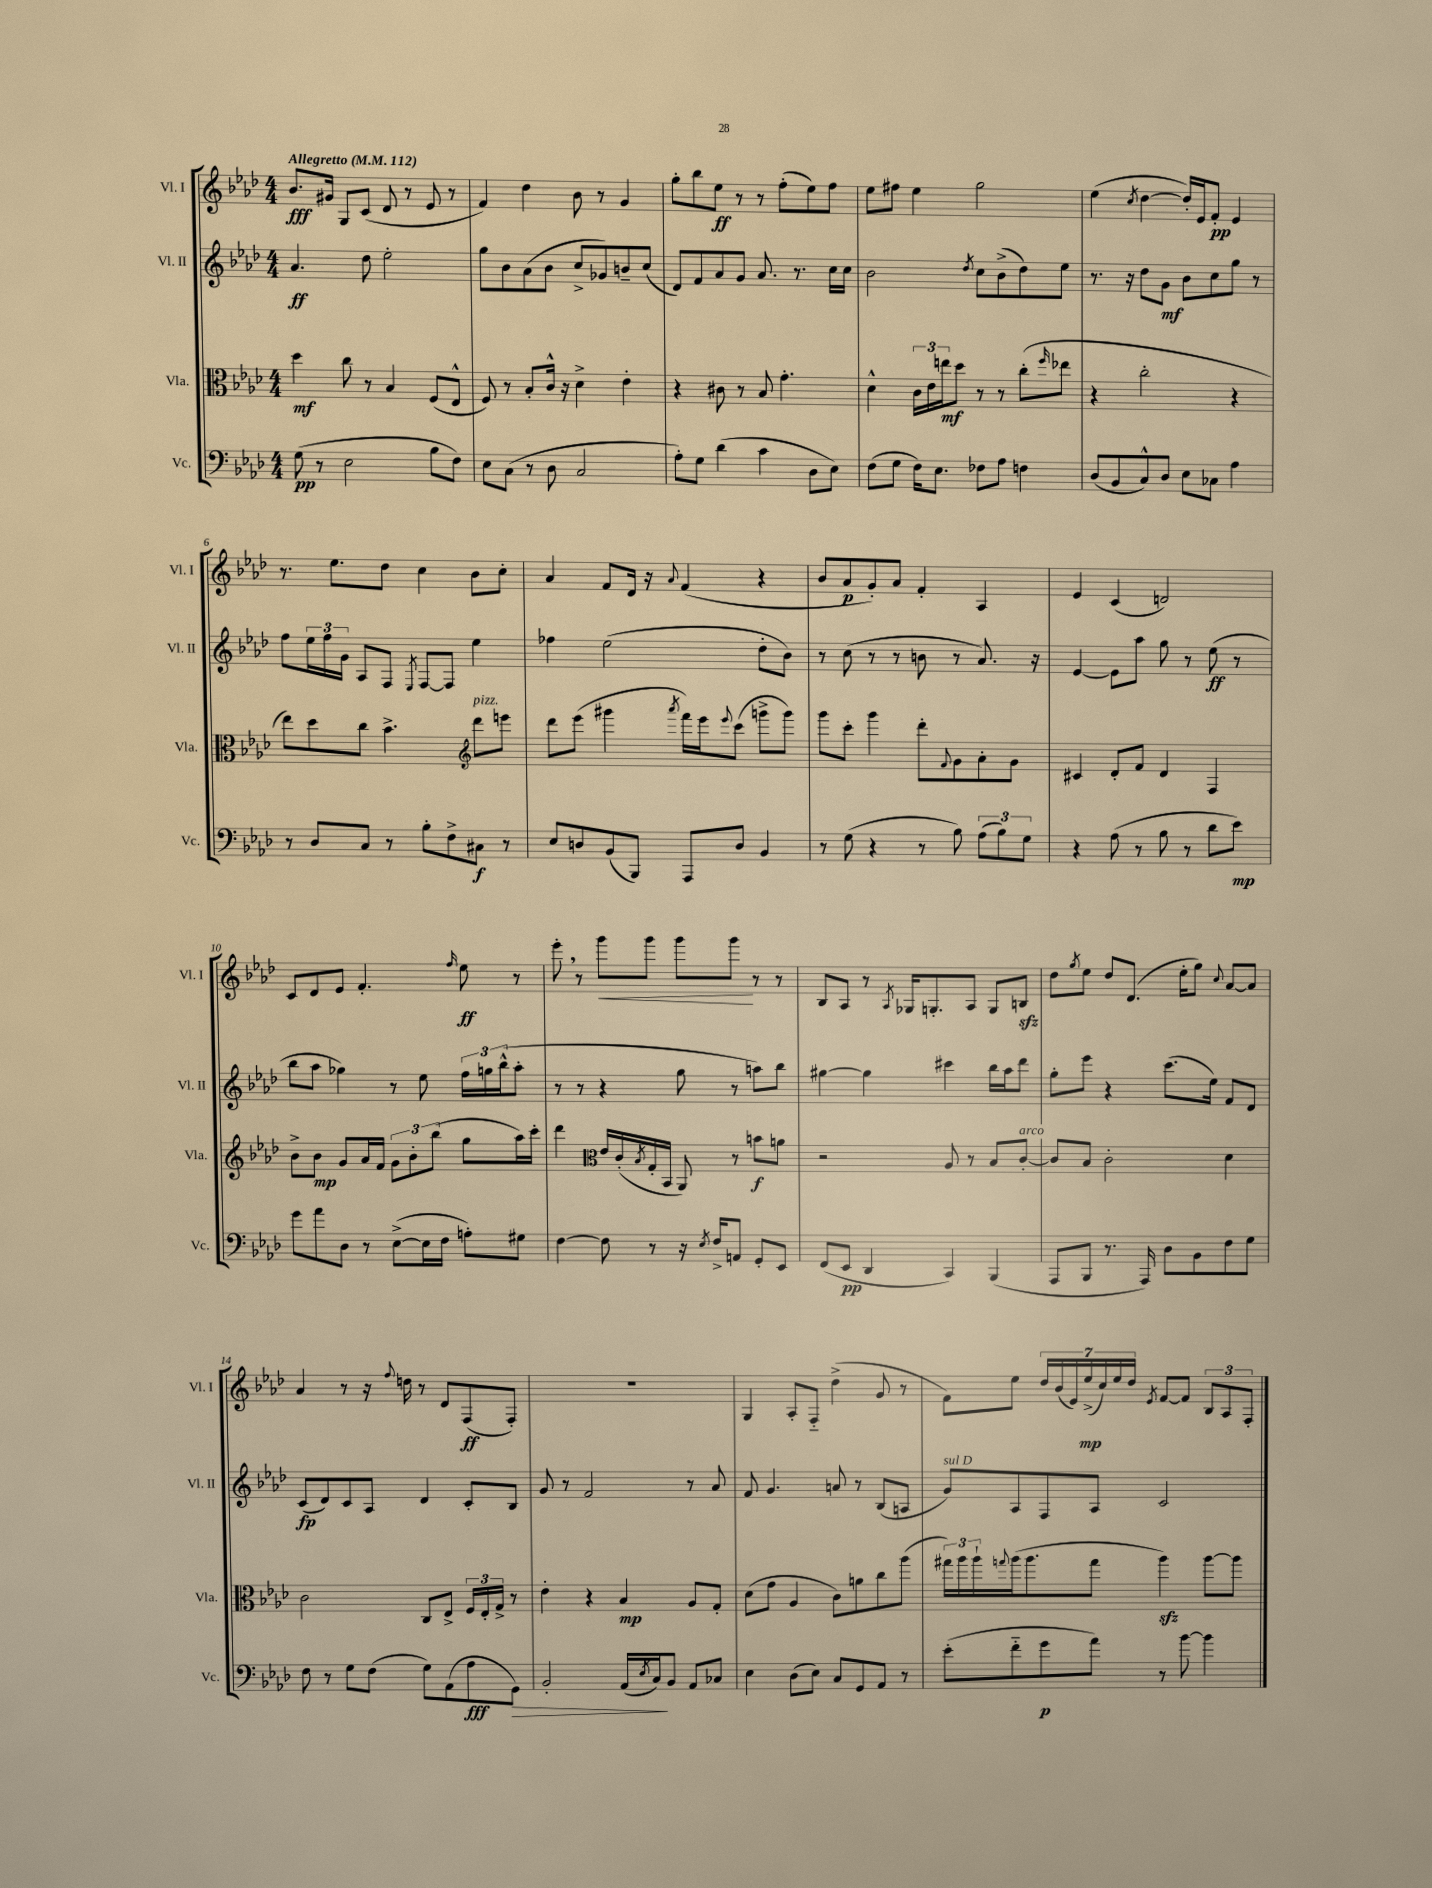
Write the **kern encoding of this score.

**kern	**kern	**kern	**kern
*staff4	*staff3	*staff2	*staff1
*clefF4	*clefC3	*clefG2	*clefG2
*k[b-e-a-d-]	*k[b-e-a-d-]	*k[b-e-a-d-]	*k[b-e-a-d-]
*M4/4	*M4/4	*M4/4	*M4/4
*MM112	*MM112	*MM112	*MM112
(8G\	4dd-\	4.a-/	8.b-/L
8r	.	.	.
.	.	.	16g#/Jk
2E-\	8cc\	.	8G/L
.	8r	8dd-\	(8c/J
.	4B-/	2ee-'\	8d-/
.	.	.	8r
8B-\L	(8F/L	.	8e-/
8F\J)	8E-^^/J	.	8r
=	=	=	=
8E-\L	8F/)	8gg\L	4f/)
(8C\J	8r	8b-\	.
8r	8B-'/L	(8a-\	4dd-\
8D-\	16c^^/Jk	8b-\J	.
.	16r	.	.
2C/	4d-^\	8cc^/L	8b-\
.	.	8g-/)	8r
.	4e-'\	8b~/	4g/
.	.	(8cc/J	.
=	=	=	=
8A-'\L)	4r	8d-/L)	8gg'\L
8G\J	.	8f/	8bb-\
(4d-\	8c#\	8a-/	8ee-\J
.	8r	8g/J	8r
4c\	8B-/	8.a-/	8r
.	4.g'\	.	(8ff'\L
.	.	8.r	.
8D-\L	.	.	8ee-\)
8E-\J)	.	16cc\LL	8ff\J
.	.	16cc\JJ	.
=	=	=	=
(8F\L	4d-^^\	2b-\	8ee-\L
8G\J	.	.	8ff#\J
16F\LK)	24c\LL	.	4ee-\
.	24e-\	.	.
8.E-\J	.	.	.
.	24ee\J	.	.
.	8dd-\J	.	.
.	.	8qdd-/	.
8F-\L	8r	8cc\L	2gg\
8A-\J	8r	(8b-^\	.
4F\	(8cc'\L	8dd-\)	.
.	16qqff/	.	.
.	8ee-\J	8ee-\J	.
=	=	=	=
(8D-/L	4r	8.r	(4ee-\
8BB-/	.	.	.
.	.	16r	.
.	.	.	8qcc/
8C^^/)	2cc'\	8dd-\L	[4dd-\
8D-/J	.	8g\J	.
8E-\L	.	8b-\L	16dd-'/]LL)
.	.	.	16e-/J
8C-\J	.	8cc\	8f'/J
4A-\	4r	8gg\J	4e-/
.	.	8r	.
=	=	=	=
8r	8ee-\L)	8ff\L	8.r
8D-/L	8dd-\	24ee-\L	.
.	.	24ff\	.
.	.	.	8.ee-\L
.	.	24g\JJ	.
8C/J	8cc\J	8A-/L	.
8r	4.b-^\	8F/J	8dd-\J
.	.	8qE-/	.
8B-'\L	.	[8F/L	4cc\
8F^\	.	8F/]J	.
*	*clefG2	*	*
8C#\J	8ddd-\L	4ee-\	8b-\L
8r	8eee\J	.	8cc'\J
=	=	=	=
8E-/L	8ddd-\L	4ff-\	4a-/
8D/	(8eee-\J	.	.
(8BB-/	4ggg#\	(2ee-\	8f/L
8BBB-/J)	.	.	16d-/Jk
.	.	.	16r
.	8qaaa-/	.	8qqa-/
8AAA-/L	16fff\LL)	.	(4f/
.	16eee-\J	.	.
.	8qqeee-/	.	.
8D/J	(8ccc\J	.	.
4BB-/	8ggg^\L	8dd-'\L	4r
.	8ggg\J)	8b-\J)	.
=	=	=	=
8r	8ggg\L	8r	8b-/L
(8G\	8ccc'\J	(8cc\	8a-/
4r	4ggg\	8r	8g'/)
.	.	8r	8a-/J
8r	8ddd-'\L	8b\	4f'/
.	8qqf/	.	.
8B-\)	8g\	8r	.
(12A-\L	8a-'\	8.a-/)	4A-/
12B-\)	.	.	.
.	8g\J	.	.
12G\J	.	.	.
.	.	16r	.
=	=	=	=
4r	4c#/	[4e-/	4e-/
(8A-\	8d-'/L	8e-\]L	(4c/
8r	8f/J	8aa-\J	.
8B-\	4d-/	8gg\	2d/)
8r	.	8r	.
8d-\L	4F/	(8ee-\	.
8e-\J)	.	8r	.
=	=	=	=
8g\L	8b-^\L	8bb-\L	8c/L
8a-\	8b-\J	8aa-\J	8d-/
8D-\J	8g/L	4gg-\)	8e-/J
8r	16a-/L	.	4.f'/
.	16f/JJ	.	.
([8E-^\L	12g\L	8r	.
.	12b-'\	.	.
16E-\]L	.	8ee-\	.
.	(12bb-\J	.	.
16F\JJ	.	.	.
.	.	.	16qqff/
8A'\L)	8gg\L	24ff\LL	8ee-\
.	.	24gg\	.
.	.	(24bb-^^\J	.
8G#\J	16aa-\L)	8aa-'\J	8r
.	16ccc'\JJ	.	.
=	=	=	=
[4F\	4ddd-\	8r	8eee-'\
.	.	8r	8r
*	*clefC3	*	*
8F\]	16e-/LL	4r	8ggg\L
.	(16c'/	.	.
.	8qB-/	.	.
8r	16G'/	.	8ggg\J
.	16BB-/JJ	.	.
16r	8AA-/)	8gg\	8ggg\L
8qE-/	.	.	.
16F^/LK	.	.	.
8AA/J	8r	8r	8ggg\J
8GG'/L	8b\L	8aa\L)	8r
8EE-/J	8a\J	8bb-\J	8r
=	=	=	=
(8FF/L	2r	[4gg#\	8B-/L
8EE-/J	.	.	8A-/J
4DD-/	.	4gg#\]	8r
.	.	.	8qA-/
.	.	.	16G-/LK
.	.	.	8.G'/
4CC/)	8A-/	4ccc#\	.
.	8r	.	8A-/J
(4BBB-/	8B-/L	16bb-\LL	8G/L
.	.	16aa-\J	.
.	[8c'/J	8ddd-\J	8B/J
=	=	=	=
8AAA-/L	8c/]L	8gg'\L	8dd-\L
.	.	.	8qgg/
8BBB-/J	8B-/J	8eee-\J	8ee-\J
8.r	2c'\	4r	8dd-/L
.	.	.	(8.d-/J
16AAA-/)	.	.	.
8D-\L	.	(8.ccc\L	.
.	.	.	16ee-'\LK
8BB-\	.	.	8gg\J)
.	.	16ee-\Jk)	.
.	.	.	8qqcc/
8F\	4d-\	8f/L	[8a-/L
8G\J	.	8d-/J	8a-/]J
=	=	=	=
8F\	2c\	(8c/L	4a-/
8r	.	8d-/)	.
8G\L	.	8c/	8r
(8F\J	.	8A-/J	16r
.	.	.	8qqff/
.	.	.	16dd\
8G\L)	8C/L	4d-/	8r
(8AA-\	8E-^/J	.	8d-/L
8A-\	24F/LL	8c'/L	(8F/
.	24E-'/	.	.
.	24G^/JJ	.	.
8GG\J)	8r	8B-/J	8F'/J)
=	=	=	=
2BB-'/	4e-'\	8g/	1r
.	.	8r	.
.	4r	2f/	.
(16AA-/LL	4B-/	.	.
8qE-/	.	.	.
16C/J)	.	.	.
8BB-/J	.	.	.
8AA-/L	8A-/L	8r	.
8C-/J	8G'/J	8a-/	.
=	=	=	=
4E-\	(8d-\L	8f/	4G/
.	8g\J	4.g/	.
(8D-\L	4A-/	.	8A-'/L
8E-\J)	.	.	8F'~/J
8C/L	8c\L)	8a/	(4dd-^\
8GG/	8a\	8r	.
8AA-/J	8cc\	(8B-/L	8g/
8r	(8aa-\J	8A/J	8r
=	=	=	=
(8e-'\L	24gg#\LL)	8g/L)	8f\L)
.	24aa-\	.	.
.	24aa-`\	.	.
.	8qqgg/	.	.
8f'~\	(16aa-\J	8A-/	8ee-\J
.	8.aa-\	.	.
8g\	.	8F/	28dd-/LL
.	.	.	(28b-/
.	.	.	28e-/)
.	.	.	(28ee-^/
8a-\J)	8gg\J	8A-/J	.
.	.	.	28cc/)
.	.	.	28ee-/
.	.	.	28dd-/JJ
.	.	.	8qe-/
8r	4aa-\)	2c/	[8f/L
[8b-\	.	.	8f/]J
4b-\]	[8aa-\L	.	12B-/L
.	.	.	12A-/
.	8aa-\]J	.	.
.	.	.	12F'/J
==	==	==	==
*-	*-	*-	*-
